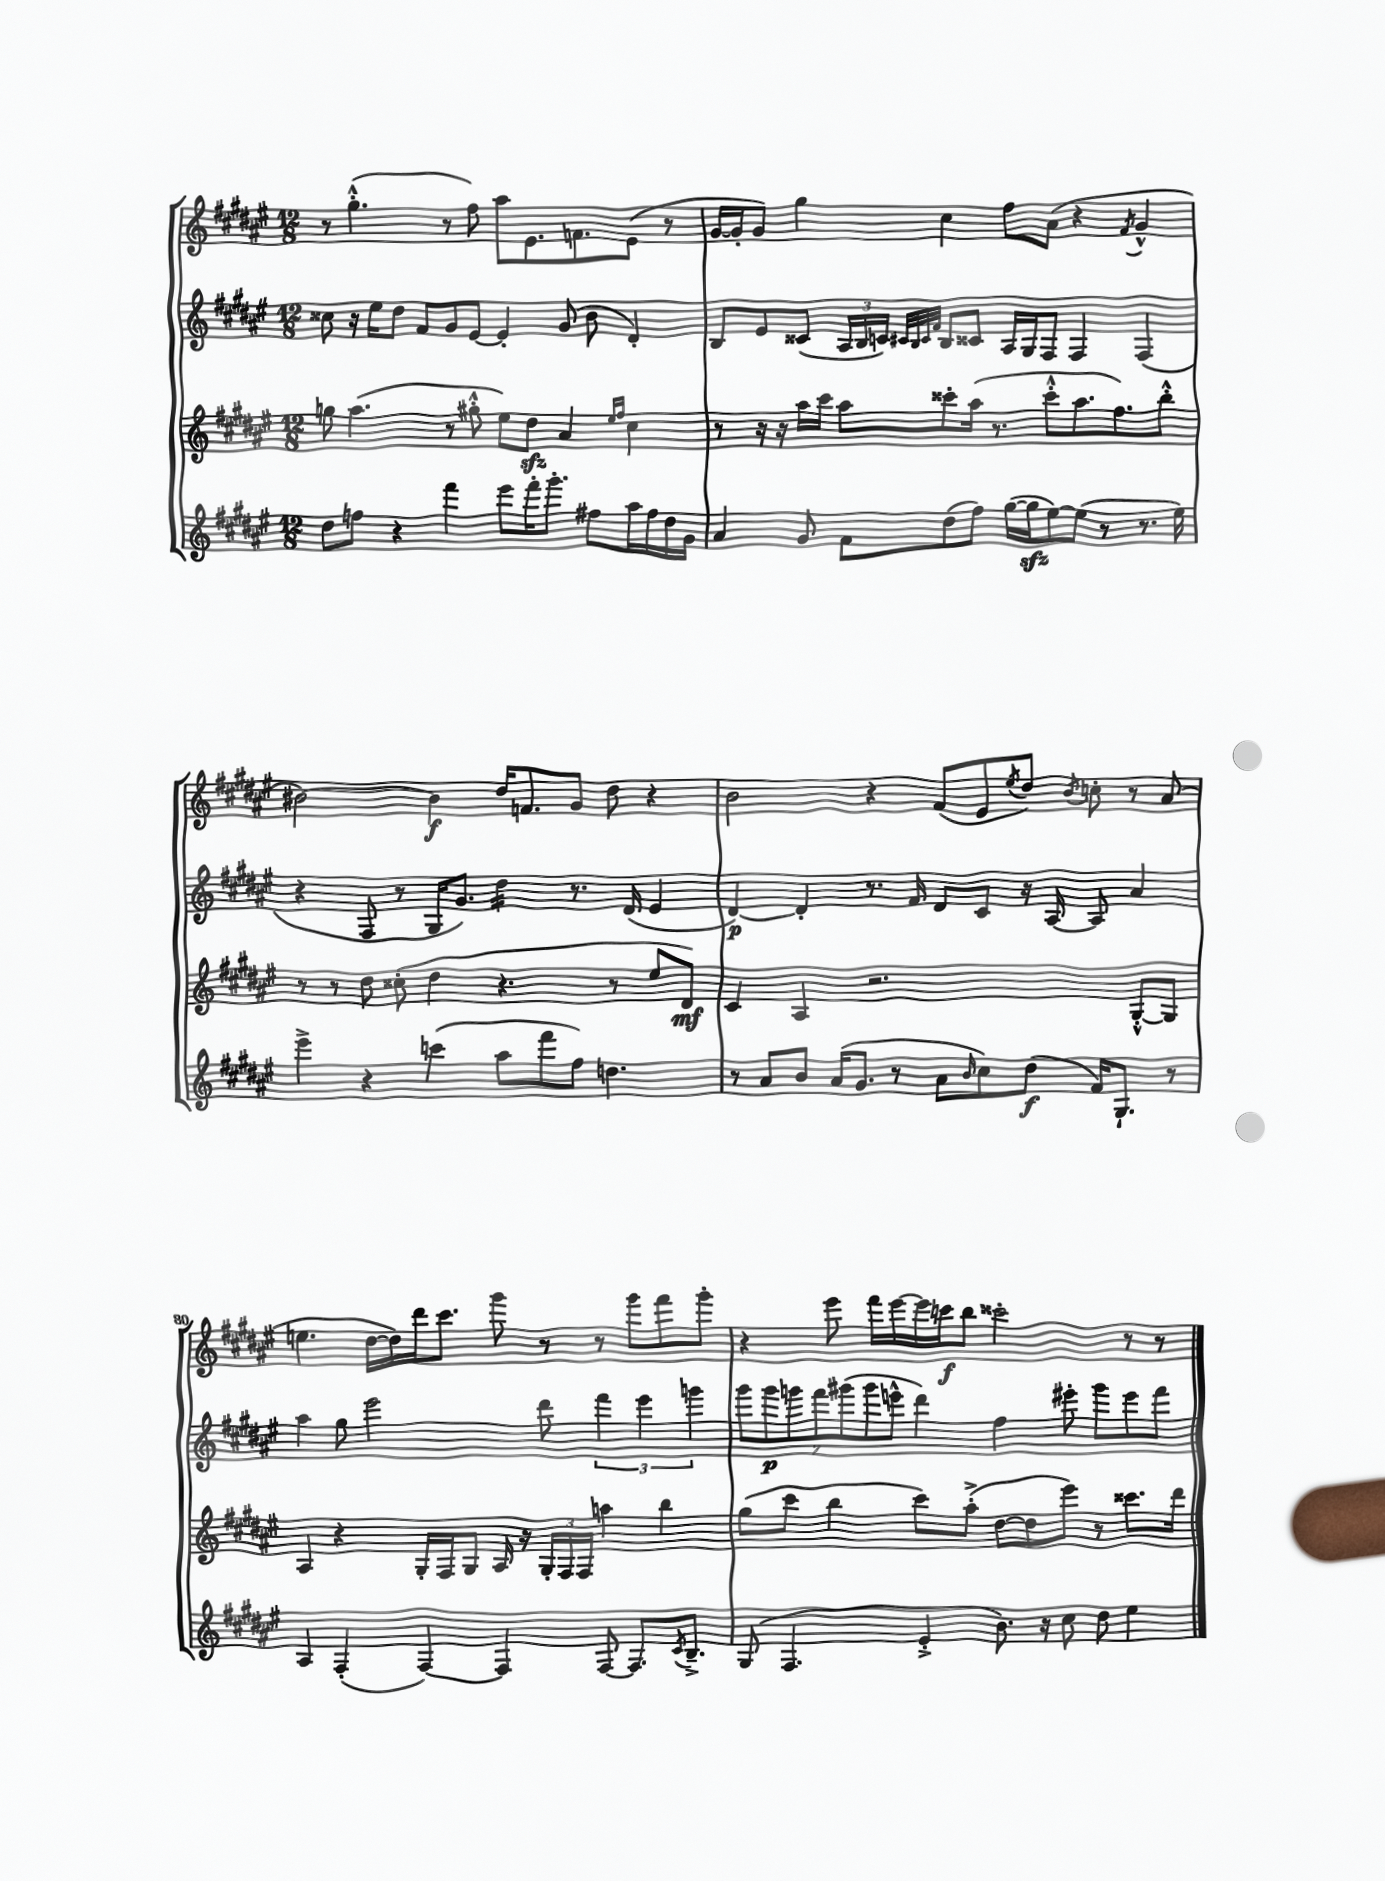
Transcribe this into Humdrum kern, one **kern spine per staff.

**kern	**kern	**kern	**kern
*staff4	*staff3	*staff2	*staff1
*clefG2	*clefG2	*clefG2	*clefG2
*k[f#c#g#d#a#e#]	*k[f#c#g#d#a#e#]	*k[f#c#g#d#a#e#]	*k[f#c#g#d#a#e#]
*M12/8	*M12/8	*M12/8	*M12/8
8dd#	8gg	8cc##	8r
8ff	(4.aa#	16r	(4.gg#'^^
.	.	16ee#	.
4r	.	8dd#	.
.	.	8f#	.
4fff#	8r	8g#	8r
.	8gg#'^^	[8e#	8ff#)
8eee#	8ee#)	4e#']	8aa#
16fff#'	8dd#	.	8.e#
8.ggg#'	.	.	.
.	4a#	(8g#	.
.	.	.	8.f
8ff#	.	8b	.
.	16qqee#	.	.
.	16qqff#	.	.
16aa#	4cc#	4d#')	(8e#
16ff#	.	.	.
16dd#	.	.	8r
16g#	.	.	.
=	=	=	=
4a#	8r	8B	[16g#
.	.	.	16g#']
.	16r	8e#	8g#)
.	16r	.	.
8g#	16aa#	(8c##	4gg#
.	16ccc#	.	.
8f#	8aa#	24A#	.
.	.	24B	.
.	.	24c)	.
.	.	32qqc#	.
.	.	32qqB	.
.	.	32qqc#	.
.	.	32qqf#	.
(8dd#	8ccc##'	8B	4cc#
8ff#)	(16aa#	8c##	.
.	8.r	.	.
([16gg#	.	16A#	8ff#
16gg#]	.	16G#	.
[8ee#)	8ccc##'^^	8F#	(8a#
(8ee#]	8.aa#	4F#	4r
8r	.	.	.
.	8.ff#)	.	.
.	.	.	8qf#
8.r	.	(4F#	4g#^^
.	8bb'^^	.	.
16ee#)	.	.	.
=	=	=	=
4eee#^	8r	4r	[2b#)
.	8r	.	.
4r	8dd#	8F#	.
.	(8cc##'	8r	.
(4ccc	4dd#	16G#	4b#]
.	.	8.g#)	.
8aa#	4.r	4dd#	16dd#
.	.	.	8.f
8fff#	.	.	.
8ff#)	.	8.r	8g#
4.dd	8r	.	8dd#
.	.	(16d#	.
.	8ee#	4e#	4r
.	8d#)	.	.
=	=	=	=
8r	4c#	[4d#)	2b
8a#	.	.	.
8b	4A#	4d#']	.
(16a#	.	.	.
8.g#	.	.	.
.	2.r	8.r	4r
8r	.	.	.
.	.	16f#	.
8a#	.	8d#	(8f#
16qqb	.	.	.
8cc#)	.	8c#	8e#
.	.	.	8qee#
(8dd#	.	16r	8dd#)
.	.	[16A#	.
.	.	.	8qb
16f#)	.	8A#]	8cc'
8.G#`	.	.	.
.	[8G#'^^	4a#	8r
8r	8G#]	.	(8a#
=	=	=	=
4A#	4A#	4aa#	4.ee
(4F#'	4r	8gg#	.
.	.	2eee#	[16dd#
.	.	.	16dd#])
[4F#)	16G#'	.	16ddd#
.	16F#	.	8.ccc#
.	8G#	.	.
4F#]	16A#	.	8ggg#
.	16r	.	.
.	24G#'	8ddd#	8r
.	24F#	.	.
.	24F#	.	.
[8F#	4aa	6fff#	8r
8.F#]	.	.	8ggg#
.	.	6eee#	.
.	4bb	.	8fff#
8qc#	.	.	.
8.B~^	.	.	.
.	.	6ggg	.
.	.	.	8ggg#'
=	=	=	=
(8G#	(8gg#	14ggg#	4r
.	.	14ggg#	.
4.F#	8ccc#	.	.
.	.	14ggg	.
.	.	14fff#	.
.	4bb	.	8eee#
.	.	(14ggg#	.
.	.	14ggg#	.
.	.	.	16fff#
.	.	14eee^^	.
.	.	.	[16eee#
4e#'^	8ccc#)	4ddd#)	16eee#]
.	.	.	16ccc
.	(8aa#'^	.	8bb
8.b)	[8dd#	4ff#	2ccc##'
.	8dd#]	.	.
16r	.	.	.
8cc#	8eee#)	8eee#'	.
8dd#	8r	8ggg#	.
4ee#	8.ccc##	8eee#	8r
.	.	8fff#	8r
.	16ddd#	.	.
==	==	==	==
*-	*-	*-	*-
